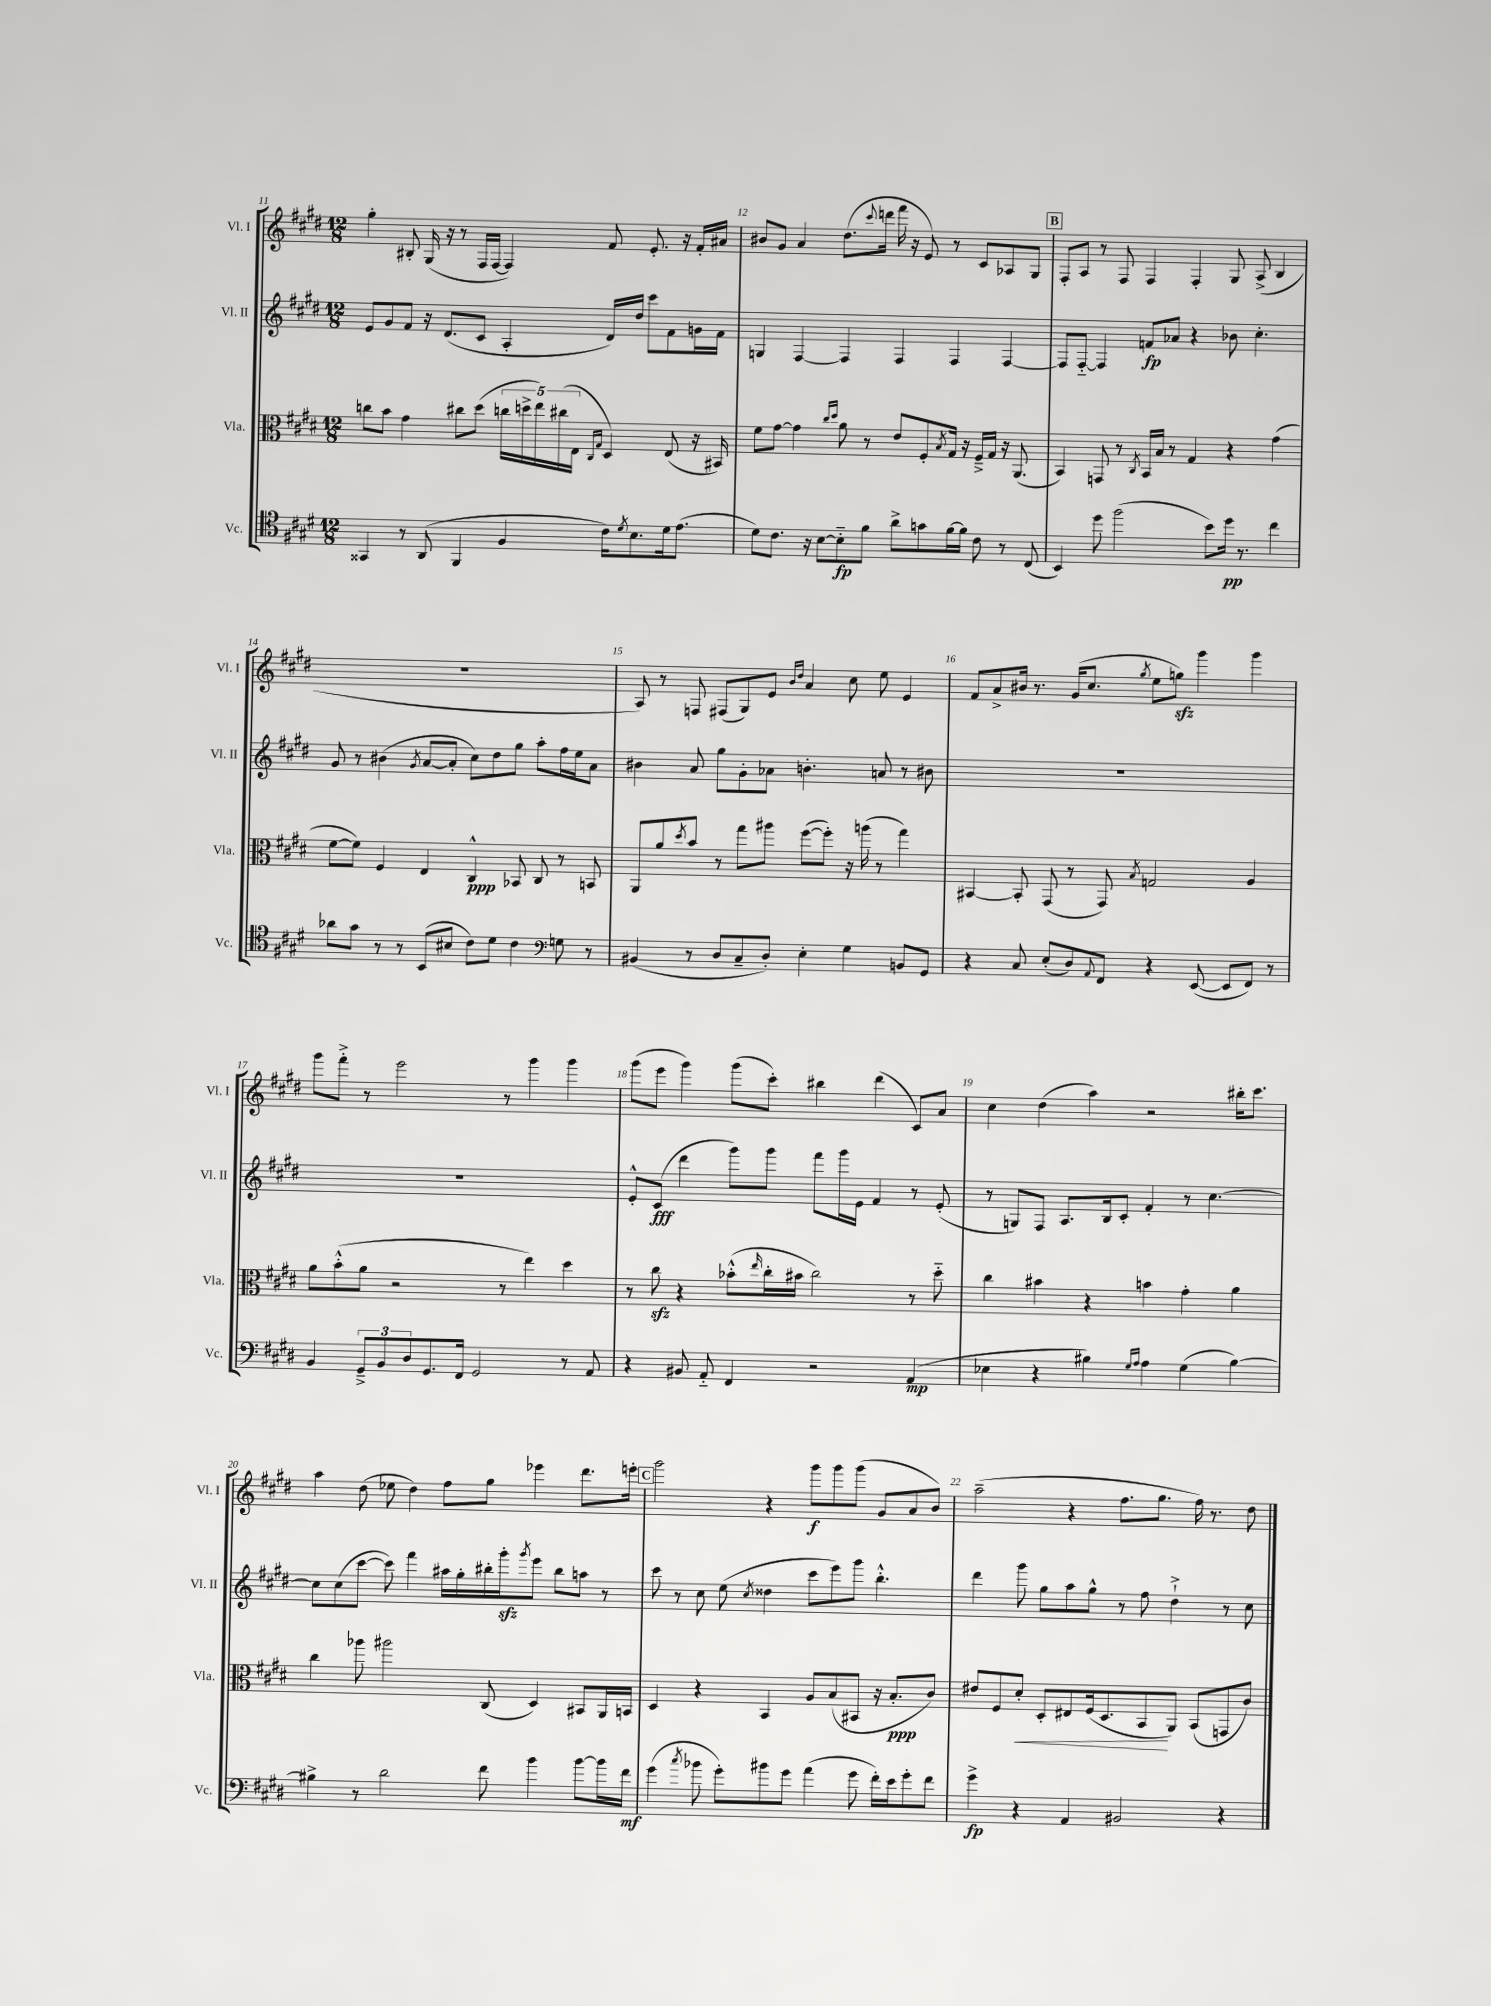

**kern	**dynam	**kern	**dynam	**kern	**dynam	**kern	**dynam
*part4	*part4	*part3	*part3	*part2	*part2	*part1	*part1
*staff4	*staff4	*staff3	*staff3	*staff2	*staff2	*staff1	*staff1
*I"Vc.	*	*I"Vla.	*	*I"Vl. II	*	*I"Vl. I	*
*I'Vc.	*	*I'Vla.	*	*I'Vl. II	*	*I'Vl. I	*
*clefC4	*	*clefC3	*	*clefG2	*	*clefG2	*
*k[f#c#g#d#]	*	*k[f#c#g#d#]	*	*k[f#c#g#d#]	*	*k[f#c#g#d#]	*
*M12/8	*	*M12/8	*	*M12/8	*	*M12/8	*
=11	=11	=11	=11	=11	=11	=11	=11
4GG##X/	.	8ccn\L	.	8e/L	.	4gg#'\	.
.	.	8b\J	.	8g#/	.	.	.
8r	.	4g#\	.	8f#/J	.	8B#X'/	.
(8AA/	.	.	.	16r	.	(16G#/	.
.	.	.	.	(8.d#/L	.	16r	.
4FF#/	.	8cc#X\L	.	.	.	8r	.
.	.	(8dd#\J	.	8c#/J	.	16F#/LL	.
.	.	.	.	.	.	[16F#/JJ	.
4F#/	.	20ccn\LL	.	4A'/	.	4F#/])	.
.	.	20ddn^\	.	.	.	.	.
.	.	20ee\)	.	.	.	.	.
.	.	(20cc#X\	.	.	.	.	.
.	.	20E\JJ	.	.	.	.	.
.	.	16qqC#/LL	.	.	.	.	.
.	.	16qqG#/JJ	.	.	.	.	.
16c#\KL)	.	4D#/)	.	16d#/LL)	.	8f#/	.
8qd#/	.	.	.	.	.	.	.
8.B\	.	.	.	16dd#/JJ	.	.	.
.	.	.	.	8ccc#\L	.	8.e'/	.
16d#\k	.	(8E/	.	8f#\	.	.	.
(8.e\J	.	.	.	.	.	16r	.
.	.	16r	.	16gn\L	.	16f#'/LL	.
.	.	16BB#X/)	.	16f#\JJ	.	16a#X/JJ	.
=12	=12	=12	=12	=12	=12	=12	=12
8d#\L)	.	8f#\L	.	4Gn/	.	8b#X/L	.
8.c#\J	.	[8g#\J	.	.	.	8g#/J	.
.	.	4g#\]	.	[4F#/	.	4a/	.
16r	.	.	.	.	.	.	.
[8B\L	.	.	.	.	.	.	.
.	.	16qqcc#/LL	.	.	.	.	.
.	.	16qqdd#/JJ	.	.	.	.	.
8B\]	fp	8a\	.	4F#/]	.	(8.dd#\L	.
8f#\J	.	8r	.	.	.	.	.
.	.	.	.	.	.	8qqccc#/	.
.	.	.	.	.	.	16dddn\Jk	.
8a^\L	.	8e/L	.	4F#/	.	16fff#\	.
.	.	.	.	.	.	16r	.
8gn\	.	8F#'/	.	.	.	8e/)	.
.	.	8qB/	.	.	.	.	.
[16f#\L	.	16G#/Jk	.	4F#/	.	8r	.
16f#\JJ]	.	16r	.	.	.	.	.
8c#\	.	16F#~^/LL	.	.	.	8c#/L	.
.	.	16G#/JJ	.	.	.	.	.
8r	.	16r	.	[4F#/	.	8A-X/	.
.	.	(8.AA/	.	.	.	.	.
(8C#/	.	.	.	.	.	8G#/J	.
!!LO:REH:place=s1:t=B
=13	=13	=13	=13	=13	=13	=13	=13
4BB/)	.	4BB/)	.	8F#/L]	.	8F#'/L	.
.	.	.	.	[8F#/J	.	8A/J	.
8dd#\	.	8GGn/	.	4F#/]	.	8r	.
(2ff#\	.	8r	.	.	.	8F#/	.
.	.	8qC#/	.	.	.	.	.
.	.	16BB/LL	.	8fn/L	fp	4F#/	.
.	.	16B/JJ	.	.	.	.	.
.	.	8r	.	8a-X/J	.	.	.
.	.	4G#/	.	4r	.	4F#'/	.
8b\L)	.	.	.	.	.	.	.
16dd#\Jk	pp	4r	.	8b-X\	.	8G#/	.
8.r	.	.	.	.	.	.	.
.	.	.	.	4.cc#'\	.	(8A^/	.
4cc#\	.	(4g#\	.	.	.	4B/	.
!!LO:LB:g=z
=14	=14	=14	=14	=14	=14	=14	=14
8a-X\L	.	[8f#\L	.	8g#/	.	1.r	.
8g#\J	.	8f#\J])	.	8r	.	.	.
8r	.	4F#/	.	(4b#X\	.	.	.
8r	.	.	.	.	.	.	.
.	.	.	.	8qg#/	.	.	.
(8BB/L	.	4E/	.	[8a/L	.	.	.
8B#X/J	.	.	.	8a'/J]	.	.	.
8c#\L)	.	4C#^^/	ppp	8cc#\L)	.	.	.
8d#\J	.	.	.	8dd#\	.	.	.
4c#\	.	8BB-X/	.	8gg#\J	.	.	.
.	.	8C#/	.	8aa'\L	.	.	.
*clefF4	*	*	*	*	*	*	*
8Gn\	.	8r	.	16ff#\L	.	.	.
.	.	.	.	16ee\J	.	.	.
8r	.	8BBn/	.	8a\J	.	.	.
=15	=15	=15	=15	=15	=15	=15	=15
(4BB#X/	.	8AA/L	.	4b#X\	.	8A/)	.
.	.	8a/	.	.	.	8r	.
.	.	8qdd#/	.	.	.	.	.
8r	.	8b/J	.	8a/	.	8Fn/	.
8D#/L	.	8r	.	8gg#\L	.	(8F#X/L	.
8C#~/	.	8gg#\L	.	8g#'\	.	8G#/)	.
8D#'/J)	.	8aa#X\J	.	8a-X\J	.	8e/J	.
.	.	.	.	.	.	16qqb/LL	.
.	.	.	.	.	.	16qqdd#/JJ	.
4E'\	.	([8ff#\L	.	4.bn'\	.	4a/	.
.	.	8ff#'\J])	.	.	.	.	.
4G#\	.	16r	.	.	.	8cc#\	.
.	.	(16aan\	.	.	.	.	.
.	.	8r	.	8an/	.	8ee\	.
8BBn/L	.	4gg#\)	.	8r	.	4e/	.
8GG#/J	.	.	.	8b#X\	.	.	.
=16	=16	=16	=16	=16	=16	=16	=16
4r	.	[4BB#X/	.	1.r	.	8f#/L	.
.	.	.	.	.	.	8a^/	.
8C#/	.	8BB#'/]	.	.	.	16b#X/Jk	.
.	.	.	.	.	.	8.r	.
(8E'/L	.	(8GG#/	.	.	.	.	.
8D#/)	.	8r	.	.	.	(16g#/KL	.
.	.	.	.	.	.	8.cc#/J	.
8qqAA/	.	.	.	.	.	.	.
8FF#/J	.	8GG#/)	.	.	.	.	.
.	.	8qB/	.	.	.	8qgg#/	.
4r	.	2Gn/	.	.	.	8ee\L	.
.	.	.	.	.	.	8ggnzz\J)	.
([8EE/	.	.	.	.	.	4ggg#\	.
8EE/L]	.	.	.	.	.	.	.
8FF#/J)	.	4A/	.	.	.	4ggg#\	.
8r	.	.	.	.	.	.	.
!!LO:LB:g=z
=17	=17	=17	=17	=17	=17	=17	=17
4BB/	.	8a\L	.	1.r	.	8ggg#\L	.
.	.	(8b'^^\	.	.	.	8fff#'^\J	.
12GG#~^/L	.	8a\J	.	.	.	8r	.
12BB/	.	.	.	.	.	.	.
.	.	2r	.	.	.	2eee\	.
12D#/	.	.	.	.	.	.	.
8.GG#/	.	.	.	.	.	.	.
16FF#/Jk	.	.	.	.	.	.	.
2GG#/	.	.	.	.	.	.	.
.	.	8r	.	.	.	8r	.
.	.	4ee\)	.	.	.	4ggg#\	.
8r	.	4dd#\	.	.	.	4ggg#\	.
8AA/	.	.	.	.	.	.	.
=18	=18	=18	=18	=18	=18	=18	=18
4r	.	8r	.	8e'^^/L	.	(8ggg#\L	.
.	.	8cc#zz\	.	(8c#/J	fff	8eee\J	.
8BB#X/	.	4r	.	4ddd#\	.	4ggg#\)	.
8AA/	.	.	.	.	.	.	.
4FF#/	.	(8b-X'^^\L	.	8ggg#\L)	.	(8ggg#\L	.
.	.	16qqee/	.	.	.	.	.
.	.	16cc#'\L	.	8ggg#\J	.	8ccc#'\J)	.
.	.	16b#X\JJ	.	.	.	.	.
2r	.	2cc#\)	.	8fff#\L	.	4bb#X\	.
.	.	.	.	16ggg#\L	.	.	.
.	.	.	.	16e\JJ	.	.	.
.	.	.	.	4f#/	.	(4ddd#\	.
(4AA/	mp	8r	.	8r	.	8c#/L)	.
.	.	8dd#\	.	(8e'/	.	8a/J	.
=19	=19	=19	=19	=19	=19	=19	=19
4E-X\	.	4cc#\	.	8r	.	4cc#\	.
.	.	.	.	8Gn/L)	.	.	.
4r	.	4b#X\	.	8F#/J	.	(4dd#\	.
.	.	.	.	8.A/L	.	.	.
4B#X\)	.	4r	.	.	.	4aa\)	.
.	.	.	.	16B/k	.	.	.
.	.	.	.	8c#'/J	.	.	.
16qqG#/LL	.	.	.	.	.	.	.
16qqA/JJ	.	.	.	.	.	.	.
4A\	.	4bn\	.	4f#'/	.	2r	.
(4G#\	.	4g#'\	.	8r	.	.	.
.	.	.	.	[4.cc#\	.	.	.
[4B#\)	.	4a\	.	.	.	16bb#X'\KL	.
.	.	.	.	.	.	8.ccc#\J	.
!!LO:LB:g=z
=20	=20	=20	=20	=20	=20	=20	=20
4B#X^\]	.	4cc#\	.	8cc#\L]	.	4aa\	.
.	.	.	.	(8cc#\	.	.	.
8r	.	8aa-X\	.	[8ccc#\J	.	(8dd#\	.
2d#\	.	2aa#X\	.	8ccc#\])	.	8ee-X\	.
.	.	.	.	4fff#\	.	4dd#\)	.
.	.	.	.	16aa#X\LL	.	8ff#\L	.
.	.	.	.	16gg#'\	.	.	.
8f#\	.	(8C#/	.	16bb#X'\	.	8gg#\J	.
.	.	.	.	16ggg#zz'\J	.	.	.
.	.	.	.	8qggg#/	.	.	.
4b\	.	4D#/)	.	8eee\J	.	4eee-X\	.
.	.	.	.	8bb#\L	.	.	.
[8b\L	.	8BB#X/L	.	8aan\J	.	8.ddd#\L	.
16b\L]	.	16AA/L	.	8r	.	.	.
16f#\JJ	mf	16BBn/JJ	.	.	.	16eeen'\Jk	.
!!LO:REH:place=s1:t=C
=21	=21	=21	=21	=21	=21	=21	=21
(4g#\	.	4D#/	.	8ccc#\	.	2ggg#\	.
.	.	.	.	8r	.	.	.
8qcc#/	.	.	.	.	.	.	.
8b-X\	.	4r	.	8cc#\	.	.	.
8g#'\L)	.	.	.	(8ee\	.	.	.
.	.	.	.	8qcc#/	.	.	.
8b#X\	.	4BB/	.	4dd##X\	.	4r	.
8g#\J	.	.	.	.	.	.	.
(4a\	.	8A/L	.	8ccc#\L	.	8ggg#\L	f
.	.	(8B/	.	8eee\)	.	8ggg#\	.
8g#\	.	8BB#X/J	.	8ggg#\J	.	(8ggg#\J	.
16f#'\LL)	.	16r	.	4.bb'^^\	.	8g#/L	.
16e\J	.	8.B'/L	ppp	.	.	.	.
8g#'\	.	.	.	.	.	8a/	.
8f#\J	.	8c#/J)	.	.	.	8b/J)	.
=22	=22	=22	=22	=22	=22	=22	=22
4g#^\	fp	8e#X/L	.	4ddd#\	.	(2aa~\	.
.	.	8F#/	.	.	.	.	.
!	!	!	!LO:HP:b	!	!	!	!
4r	.	8d#'/J	<	8ggg#\	.	.	.
.	.	8D#'/L	.	8gg#\L	.	.	.
4AA/	.	8E#X/	.	8aa\	.	4r	.
.	.	(16F#/k	.	8gg#^^\J	.	.	.
.	.	8.D#/	.	.	.	.	.
2BB#X/	.	.	.	8r	.	8.ff#\L	.
.	.	8BB/	.	8ff#\	.	.	.
.	.	.	.	.	.	8.gg#\J	.
.	.	8AA/J)	[	4dd#`^\	.	.	.
.	.	(8BB/L	.	.	.	16ff#\)	.
.	.	.	.	.	.	8.r	.
4r	.	8GGn/	.	8r	.	.	.
.	.	8c#/J)	.	8cc#\	.	8dd#\	.
==	==	==	==	==	==	==	==
*-	*-	*-	*-	*-	*-	*-	*-
